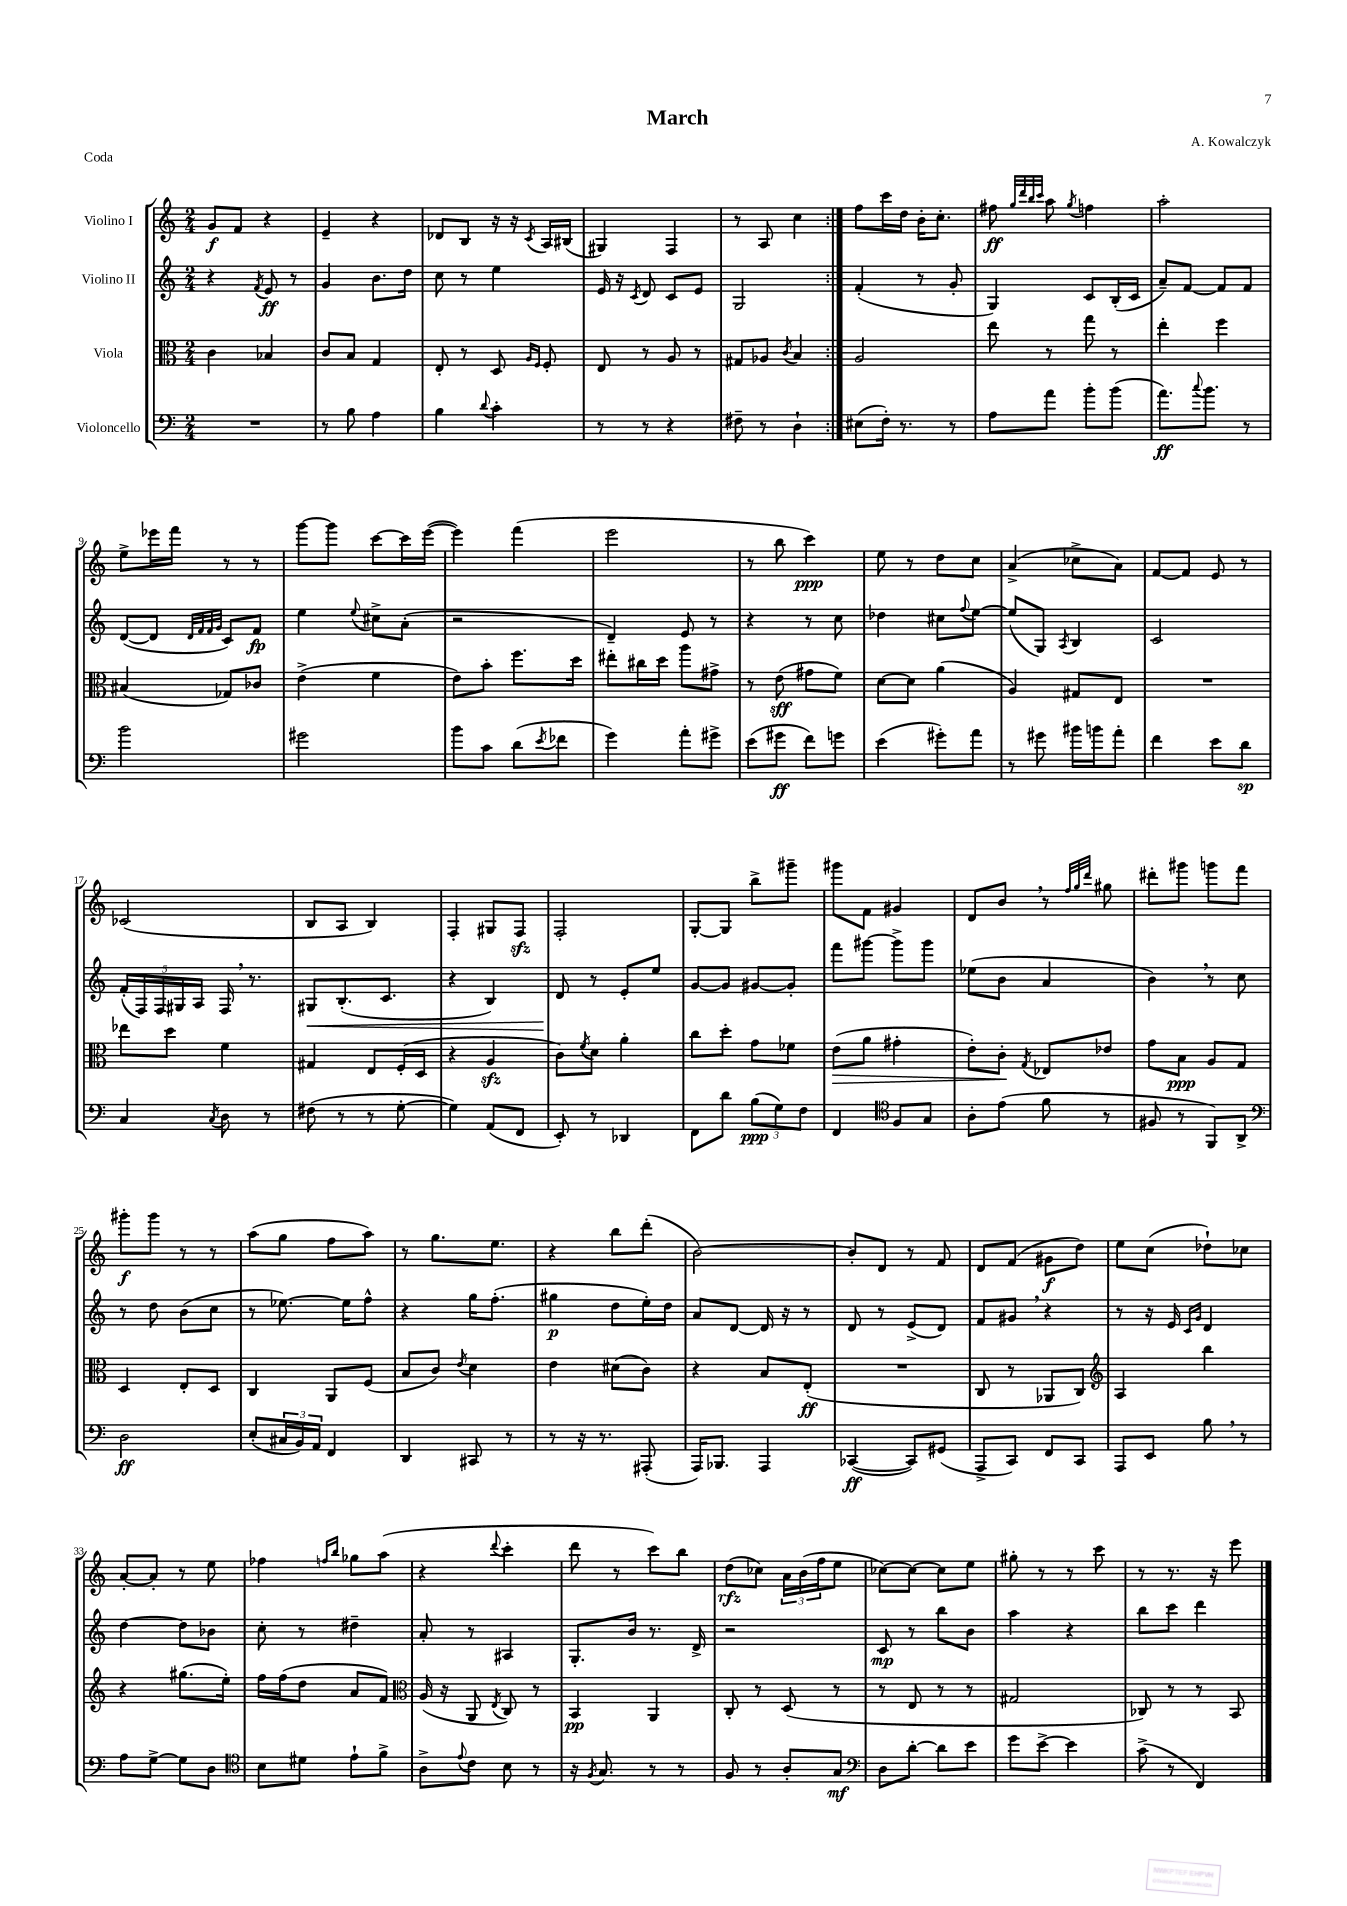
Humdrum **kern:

**kern	**kern	**kern	**kern
*staff4	*staff3	*staff2	*staff1
*clefF4	*clefC3	*clefG2	*clefG2
*k[]	*k[]	*k[]	*k[]
*M2/4	*M2/4	*M2/4	*M2/4
2r	4c\	4r	8g/L
.	.	.	8f/J
.	.	8qf/	.
.	4B-/	8e/	4r
.	.	8r	.
=	=	=	=
8r	8c/L	4g/	4e~/
8B\	8B/J	.	.
4A\	4G/	8.b\L	4r
.	.	16dd\Jk	.
=	=	=	=
4B\	8E'/	8cc\	8d-/L
.	8r	8r	8B/J
8qqd/	.	.	.
4c'\	8D/	4ee\	16r
.	.	.	16r
.	16qqA/LL	.	.
.	16qqF/JJ	.	8qc/
.	8F'/	.	16A/LL
.	.	.	(16B#/JJ
=	=	=	=
8r	8E/	16e/	4G#/)
.	.	16r	.
.	.	8qc/	.
8r	8r	8d/	.
4r	8A/	8c/L	4F/
.	8r	8e/J	.
=	=	=	=
8F#~\	8G#/L	2G/	8r
8r	8A-/J	.	8A/
.	8qc/	.	.
4D`\	4B/	.	4cc\
=:|!	=:|!	=:|!	=:|!
(8E#\L	2A/	(4f'/	8ff\L
16F'\Jk)	.	.	16ccc\L
8.r	.	.	16dd\JJ
.	.	8r	16b'\LK
.	.	.	8.cc'\J
8r	.	8g'/	.
=	=	=	=
8A\L	8ee\	4G/)	8ff#\
.	.	.	32qqgg/LLL
.	.	.	32qqddd/
.	.	.	32qqbb/
.	.	.	32qqccc/JJJ
8a\J	8r	.	8aa\
.	.	.	8qgg/
8b'\L	8gg\	8c/L	4ff\
(8b\J	8r	(16B'/L	.
.	.	16c/JJ	.
=	=	=	=
8.a\L)	4ee'\	8a~/L)	2aa'\
.	.	[8f/J	.
8qqcc/	.	.	.
8.b\J	.	.	.
.	4ff\	8f/]L	.
8r	.	8f/J	.
=	=	=	=
2b\	(4B#/	([8d/L	8ee^\L
.	.	8d/]J	16eee-\L
.	.	.	16fff\JJ
.	.	32qqd/LLL	.
.	.	32qqf/	.
.	.	32qqf/	.
.	.	32qqg/JJJ	.
.	8G-/L)	8c/L)	8r
.	8c-/J	8f/J	8r
=	=	=	=
2g#\	(4e^\	4ee\	[8ggg\L
.	.	.	8ggg\]J
.	.	8qqee/	.
.	4f\	8cc#^\L	[8ccc\L
.	.	(8a'\J	16ccc\]L
.	.	.	([16eee\JJ
=	=	=	=
8b\L	8e\L)	2r	4eee\])
8c\J	8b'\J	.	.
(8d\L	8.ff\L	.	(4fff\
8qe/	.	.	.
8f-\J	.	.	.
.	16dd\Jk	.	.
=	=	=	=
4g\)	8ee#'\L	4d~/)	2eee\
.	16cc#\L	.	.
.	16dd\JJ	.	.
8a'\L	8aa\L	8e/	.
8g#^\J	8g#^\J	8r	.
=	=	=	=
(8e\L	8r	4r	8r
8g#\J	(8e\	.	8bb\
8f\L)	8g#\L	8r	4ccc\)
8g\J	8f\J)	8cc\	.
=	=	=	=
(4e\	[8d\L	4dd-\	8ee\
.	8d\]J	.	8r
8g#'\L)	(4a\	8cc#\L	8dd\L
.	.	8qqff/	.
8a\J	.	[8ee\J	8cc\J
=	=	=	=
8r	4A/)	(8ee/]L	(4a^/
8g#\	.	8G/J)	.
.	.	8qA/	.
16b#\LL	8G#/L	4B/	8cc-^\L
16b\J	.	.	.
8a'\J	8E/J	.	8a\J)
=	=	=	=
4f\	2r	2c/	[8f/L
.	.	.	8f/]J
8e\L	.	.	8e/
8d\J	.	.	8r
=	=	=	=
4C/	8ee-\L	(20f'/LL	(2c-/
.	.	20F/)	.
.	.	20F/	.
.	8dd\J	.	.
.	.	20G#/	.
.	.	20A/JJ	.
8qC/	.	.	.
8D\	4f\	16F/	.
.	.	8.r	.
8r	.	.	.
=	=	=	=
(8F#\	4G#/	8G#/L	8B/L
8r	.	(8.B'/	8A/J
8r	8E/L	.	4B/)
.	.	8.c/J	.
[8G'\	(16F'/L	.	.
.	16D/JJ	.	.
=	=	=	=
4G\])	4r	4r	4F'/
(8AA/L	4A/	4B/)	8G#/L
8FF/J	.	.	8F/J
=	=	=	=
8EE'/)	8c\L)	8d/	2F'/
.	8qf/	.	.
8r	8d\J	8r	.
4DD-/	4a'\	8e'/L	.
.	.	8ee/J	.
=	=	=	=
8FF\L	8cc\L	[8g/L	[8G'/L
8d\J	8dd'\J	8g/]J	8G/]J
(12B\L	8g\L	[8g#/L	8bb^\L
12G\)	.	.	.
.	8f-\J	8g#'/]J	8ggg#~\J
12F\J	.	.	.
=	=	=	=
4FF/	(8e\L	8fff\L	8ggg#\L
.	8a\J	[8ggg#\J	8f\J
*clefC4	*	*	*
8F/L	4g#'\	8ggg#^\]L	4g#/
8G/J	.	8ggg#\J	.
=	=	=	=
8A'\L	8e'\L)	(8ee-\L	8d/L
(8e\J	8c'\J	8b\J	8b/J
.	8qG/	.	.
8f\	8E-/L	4a/	8r
.	.	.	32qqff/LLL
.	.	.	32qqgg/
.	.	.	32qqddd/JJJ
8r	8e-/J	.	8gg#\
=	=	=	=
8F#/	8g\L	4b\)	8ddd#'\L
8r	8B\J	.	8ggg#\J
8FF/L)	8A/L	8r	8ggg\L
8AA^/J	8G/J	8cc\	8fff\J
=	=	=	=
*clefF4	*	*	*
2D\	4D/	8r	8ggg#'\L
.	.	8dd\	8ggg#\J
.	8E'/L	(8b\L	8r
.	8D/J	8cc\J	8r
=	=	=	=
(8E'/L	4C/	8r	(8aa\L
24C#/L	.	[8.ee-\)	8gg\J
24BB/)	.	.	.
24AA/JJ	.	.	.
4FF/	8AA/L	.	8ff\L
.	.	16ee-\]LK	.
.	(8F/J	8ff^^\J	8aa\J)
=	=	=	=
4DD/	8B/L	4r	8r
.	8c/J)	.	8.gg\L
.	8qe/	.	.
8CC#/	4d\	16gg\LK	.
.	.	(8.ff'\J	8.ee\J
8r	.	.	.
=	=	=	=
8r	4e\	4gg#\	4r
16r	.	.	.
8.r	.	.	.
.	(8d#\L	8dd\L	8bb\L
(8AAA#'/	8c\J)	16ee'\L)	(8ddd'\J
.	.	16dd\JJ	.
=	=	=	=
16AAA/LK)	4r	8a/L	[2b\)
8.BBB-/J	.	.	.
.	.	[8d/J	.
4AAA/	8B/L	16d/]	.
.	.	16r	.
.	(8E'/J	8r	.
=	=	=	=
([4CC-/	2r	8d/	8b'/]L
.	.	8r	8d/J
8CC-/]L)	.	(8e^/L	8r
(8GG#/J	.	8d/J)	8f/
=	=	=	=
8AAA^/L	8C/	8f/L	8d/L
8CC/J)	8r	8g#/J	(8f/J
8FF/L	8AA-/L	4r	8g#\L
8CC/J	8C/J)	.	8dd\J)
=	=	=	=
*	*clefG2	*	*
8AAA/L	4A/	8r	8ee\L
8EE/J	.	16r	(8cc\J
.	.	16e/	.
.	.	16qqc/LL	.
.	.	16qqg/JJ	.
8B\	4bb\	4d/	8dd-`\L)
8r	.	.	8cc-\J
=	=	=	=
8A\L	4r	[4dd\	[8a'/L
[8G^\J	.	.	8a'/]J
8G\]L	(8.gg#\L	8dd\]L	8r
8D\J	.	8b-\J	8ee\
.	16ee'\Jk)	.	.
=	=	=	=
*clefC4	*	*	*
8B\L	16ff\LL	8cc'\	4ff-\
.	(16ff\J	.	.
8d#\J	8dd\J	8r	.
.	.	.	16qqff/LL
.	.	.	16qqbb/JJ
8e`\L	8a/L	4dd#~\	8gg-\L
8f^\J	8f/J)	.	(8aa\J
=	=	=	=
*	*clefC3	*	*
8A^\L	(16A/	8a'/	4r
.	16r	.	.
8qqe/	.	.	.
8c\J	8AA/	8r	.
.	8qE/	.	8qqddd/
8B\	8C/)	4A#/	4ccc'\
8r	8r	.	.
=	=	=	=
16r	4BB/	8.G'/L	8ddd\
8qF/	.	.	.
8.G/	.	.	.
.	.	.	8r
.	.	16b/Jk	.
8r	4AA/	8.r	8ccc\L)
8r	.	.	8bb\J
.	.	16d^/	.
=	=	=	=
8F/	8C'/	2r	(8dd\L
8r	8r	.	8cc-\J)
8A'/L	(8D/	.	24a\LL
.	.	.	(24b\
.	.	.	24ff\J
8G/J	8r	.	8ee\J
=	=	=	=
*clefF4	*	*	*
8D\L	8r	8c/	[8cc-\L)
[8d'\J	8E/	8r	8cc-\_J
8d\]L	8r	8bb\L	8cc-\]L
8e\J	8r	8b\J	8ee\J
=	=	=	=
8g\L	2G#/	4aa\	8gg#'\
[8e^\J	.	.	8r
4e\]	.	4r	8r
.	.	.	8ccc\
=	=	=	=
(8c^\	8C-/)	8bb\L	8r
8r	8r	8ccc\J	8.r
4FF/)	8r	4ddd\	.
.	.	.	16r
.	8BB/	.	8eee\
==	==	==	==
*-	*-	*-	*-
